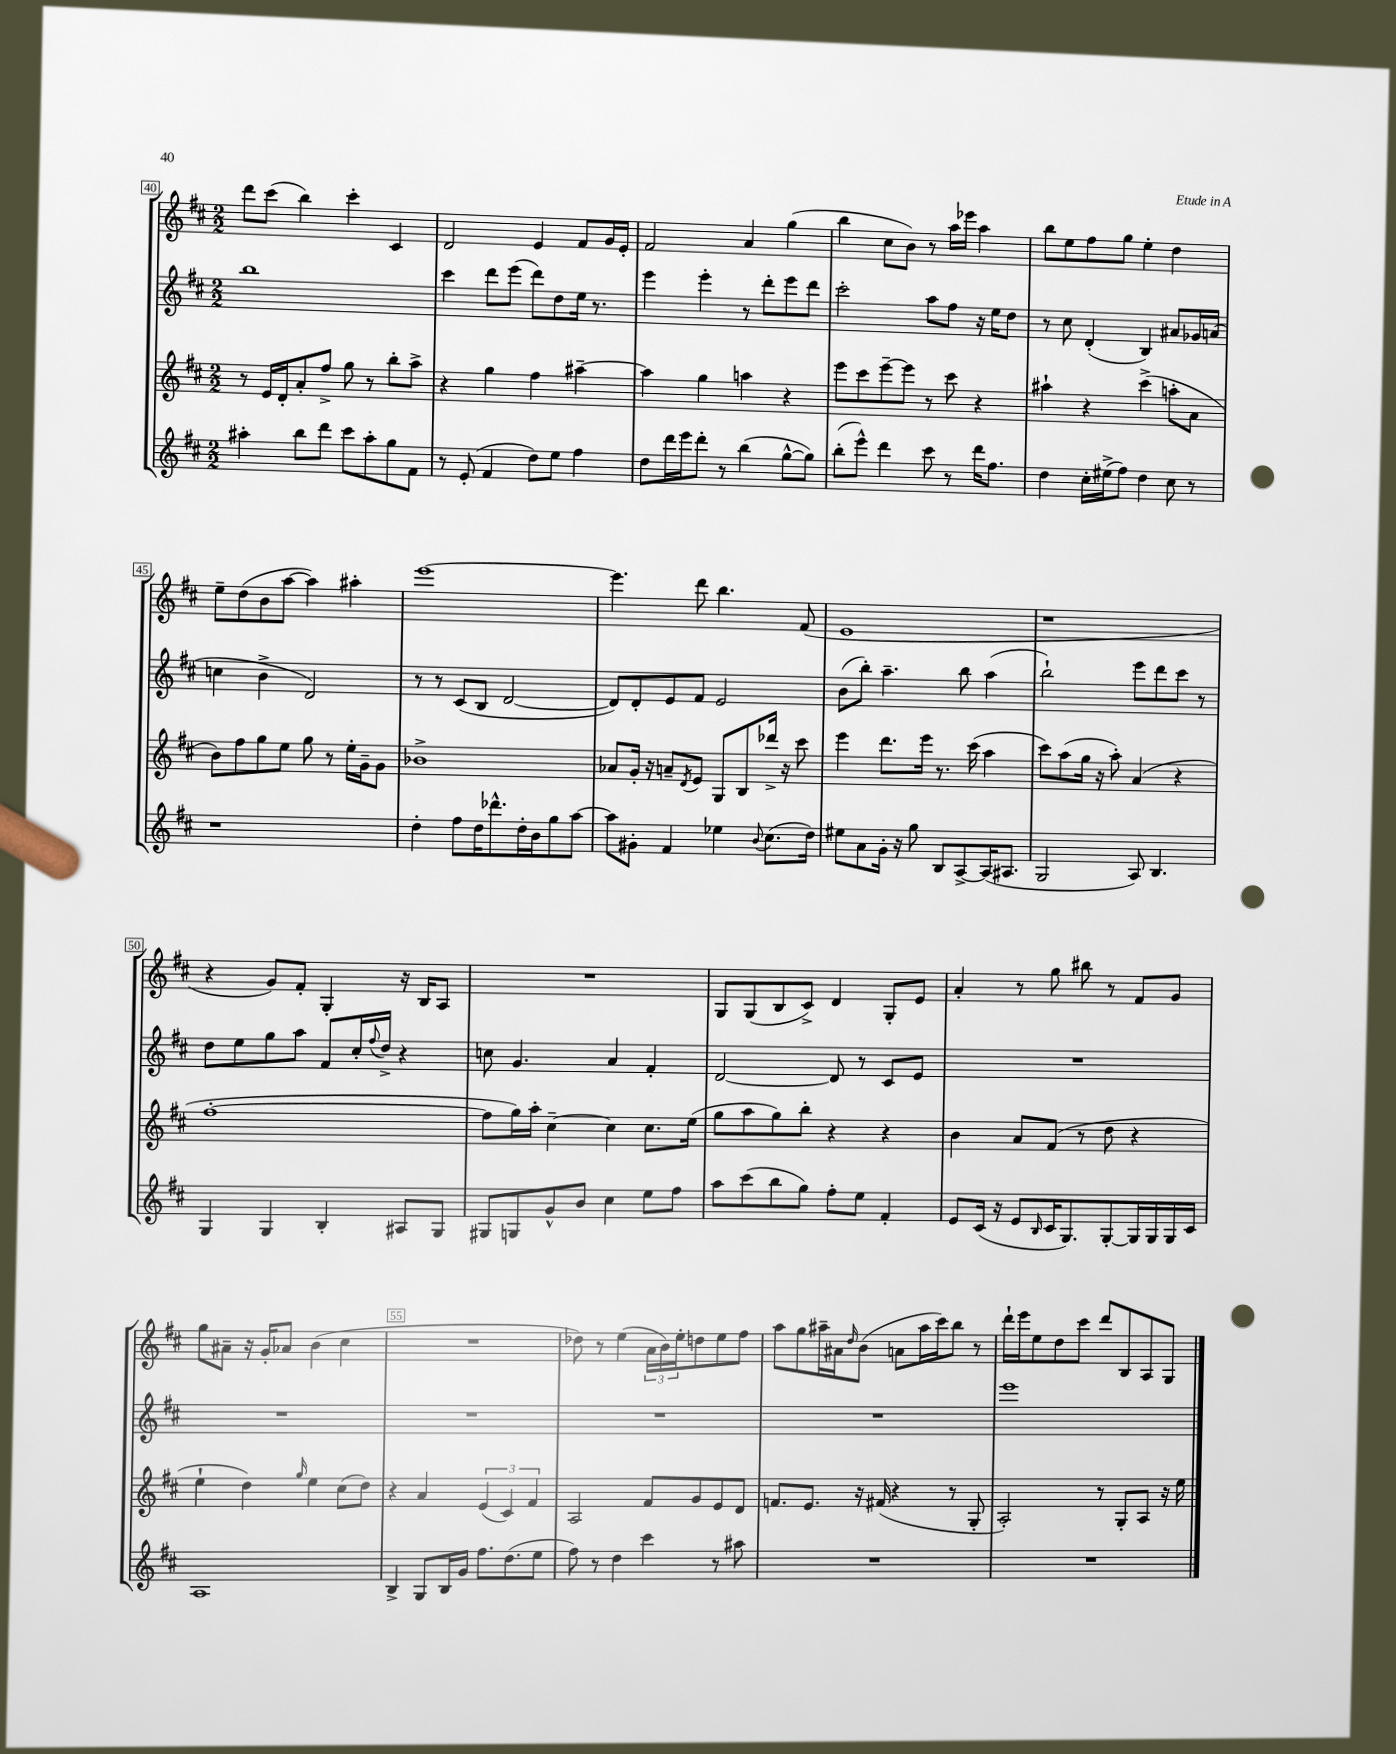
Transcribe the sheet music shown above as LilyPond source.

<<
\new StaffGroup <<
\new Staff = "s0" {
    \clef treble \key d \major \numericTimeSignature \time 2/2
    d'''8 cis'''8( b''4) cis'''4-. cis'4 |
    d'2 e'4 fis'8 g'16 e'16-. |
    fis'2 a'4 g''4( |
    b''4 cis''8 b'8) r8 a''16 ees'''16 a''4 |
    b''8 e''8 fis''8 g''8 e''4-. d''4 |
    e''8-- d''8( b'8 a''8~ a''4) ais''4-. |
    e'''1~ |
    e'''4. d'''8 b''4. fis'8( |
    e'1 |
    r1 |
    r4 g'8) fis'8-. g4-. r16 b16 a8 |
    R1 |
    g8 g8( b8 cis'8->) d'4 g8-. e'8 |
    a'4-. r8 g''8 bis''8 r8 fis'8 g'8 |
    g''8 ais'8-- r16 g'16-. aes'8 b'4( cis''4 |
    R1 |
    des''8) r8 e''4( \tuplet 3/2 { a'16 b'16) e''16-. } d''8 e''8 fis''8 |
    a''8 g''8 ais''16-- ais'16 \grace { d''16 } b'8( a'8 ais''16 cis'''16) b''8 r8 |
    d'''16-! e'''16 e''8 d''8 cis'''8 d'''8 b8 a8 g8 \bar "|." |
}
\new Staff = "s1" {
    \clef treble \key d \major \numericTimeSignature \time 2/2
    b''1 |
    cis'''4 d'''8 e'''8( d'''8) d''8 e''16 r8. |
    e'''4 e'''4-. r8 d'''8-. e'''8 d'''8 |
    cis'''2-. a''8 fis''8 r16 e''16 d''8 |
    r8 cis''8 d'4-.( b4) ais'8 ges'16 a'16( |
    c''4 b'4-> d'2) |
    r8 r8 cis'8( b8 d'2~ |
    d'8) d'8-. e'8 fis'8 e'2 |
    b'8( b''8-.) a''4.-- b''8 a''4( |
    b''2-!) e'''8 d'''8 cis'''8 r8 |
    d''8 e''8 g''8 a''8 fis'8 cis''16-. \appoggiatura { fis''8 } d''16-> r4 |
    c''8 g'4. a'4 fis'4-. |
    d'2~ d'8 r8 cis'8 e'8 |
    R1 |
    R1 |
    R1 |
    R1 |
    R1 |
    e'''1 \bar "|." |
}
\new Staff = "s2" {
    \clef treble \key d \major \numericTimeSignature \time 2/2
    r8 e'16 d'16-. a'8-. fis''8-> g''8 r8 b''8-. a''8-> |
    r4 g''4 fis''4 ais''4~-- |
    ais''4 g''4 a''4 r4 |
    e'''8 cis'''8 e'''8~-- e'''8 r8 cis'''8 r4 |
    ais''4-! r4 cis'''4->( a''8-. a'8 |
    b'8) fis''8 g''8 e''8 g''8 r8 e''16-. g'16-- g'8 |
    bes'1-> |
    aes'8 g'16-. r16 a'8-- \acciaccatura { d'8 } e'8 g8 b8 des'''16-> r16 cis'''8 |
    e'''4 d'''8. e'''16 r8. cis'''16( a''4 |
    cis'''8) a''8( g''16 r16 a''8-.) a'4( r4 |
    fis''1~-. |
    fis''8 g''16) a''16-. cis''4~-- cis''4 cis''8. e''16( |
    g''8 a''8 g''8) b''8-. r4 r4 |
    b'4 a'8 fis'8( r8 d''8 r4 |
    e''4-! d''4) \grace { g''16 } e''4 cis''8( d''8) |
    r4 a'4 \tuplet 3/2 { e'4( cis'4) fis'4 } |
    a2 fis'8 g'8 e'8 d'8 |
    f'8. e'8. r16 fis'16( r4 r8 g8-. |
    a2-.) r8 g8-. a8 r16 e''16 \bar "|." |
}
\new Staff = "s3" {
    \clef treble \key d \major \numericTimeSignature \time 2/2
    ais''4-. b''8 d'''8 cis'''8 ais''8-. g''8 fis'8 |
    r8 e'8-.( fis'4 d''8) e''8 fis''4 |
    d''8 d'''16 e'''16 d'''8-. r8 b''4( g''8~-^ g''8) |
    b''8-.( e'''8-^) d'''4 cis'''8 r8 d'''16 fis''8. |
    d''4 cis''16-. eis''16->( fis''8) d''4 cis''8 r8 |
    r1 |
    d''4-. fis''8 d''16 des'''8.-^ d''16-. b'16 g''8 a''8~ |
    a''8 gis'8-. fis'4 ees''4 \appoggiatura { b'8 } cis''8.( d''16) |
    eis''8 a'8 g'16-. r16 g''8 b8 a8~-> a16( ais8. |
    g2 a8) b4. |
    g4 g4 b4-. ais8 g8 |
    gis8 g8 g'8-^ b'8 cis''4 e''8 fis''8 |
    a''8 cis'''8( b''8 g''8) fis''8-. e''8 fis'4-. |
    e'8 cis'16( r16 e'8 \grace { b16 } cis'16 g8.) g8~-. g16 g16 g16 cis'16 |
    a1 |
    b4-> g8 b16 g'16 fis''8. d''8.( e''8 |
    fis''8) r8 d''4 cis'''4 r8 ais''8 |
    R1 |
    R1 \bar "|." |
}
>>
>>
\layout { \context { \Score currentBarNumber = #40 \override BarNumber.break-visibility = ##(#f #t #t) barNumberVisibility = #(every-nth-bar-number-visible 5) \override BarNumber.stencil = #(make-stencil-boxer 0.1 0.3 ly:text-interface::print) } }
